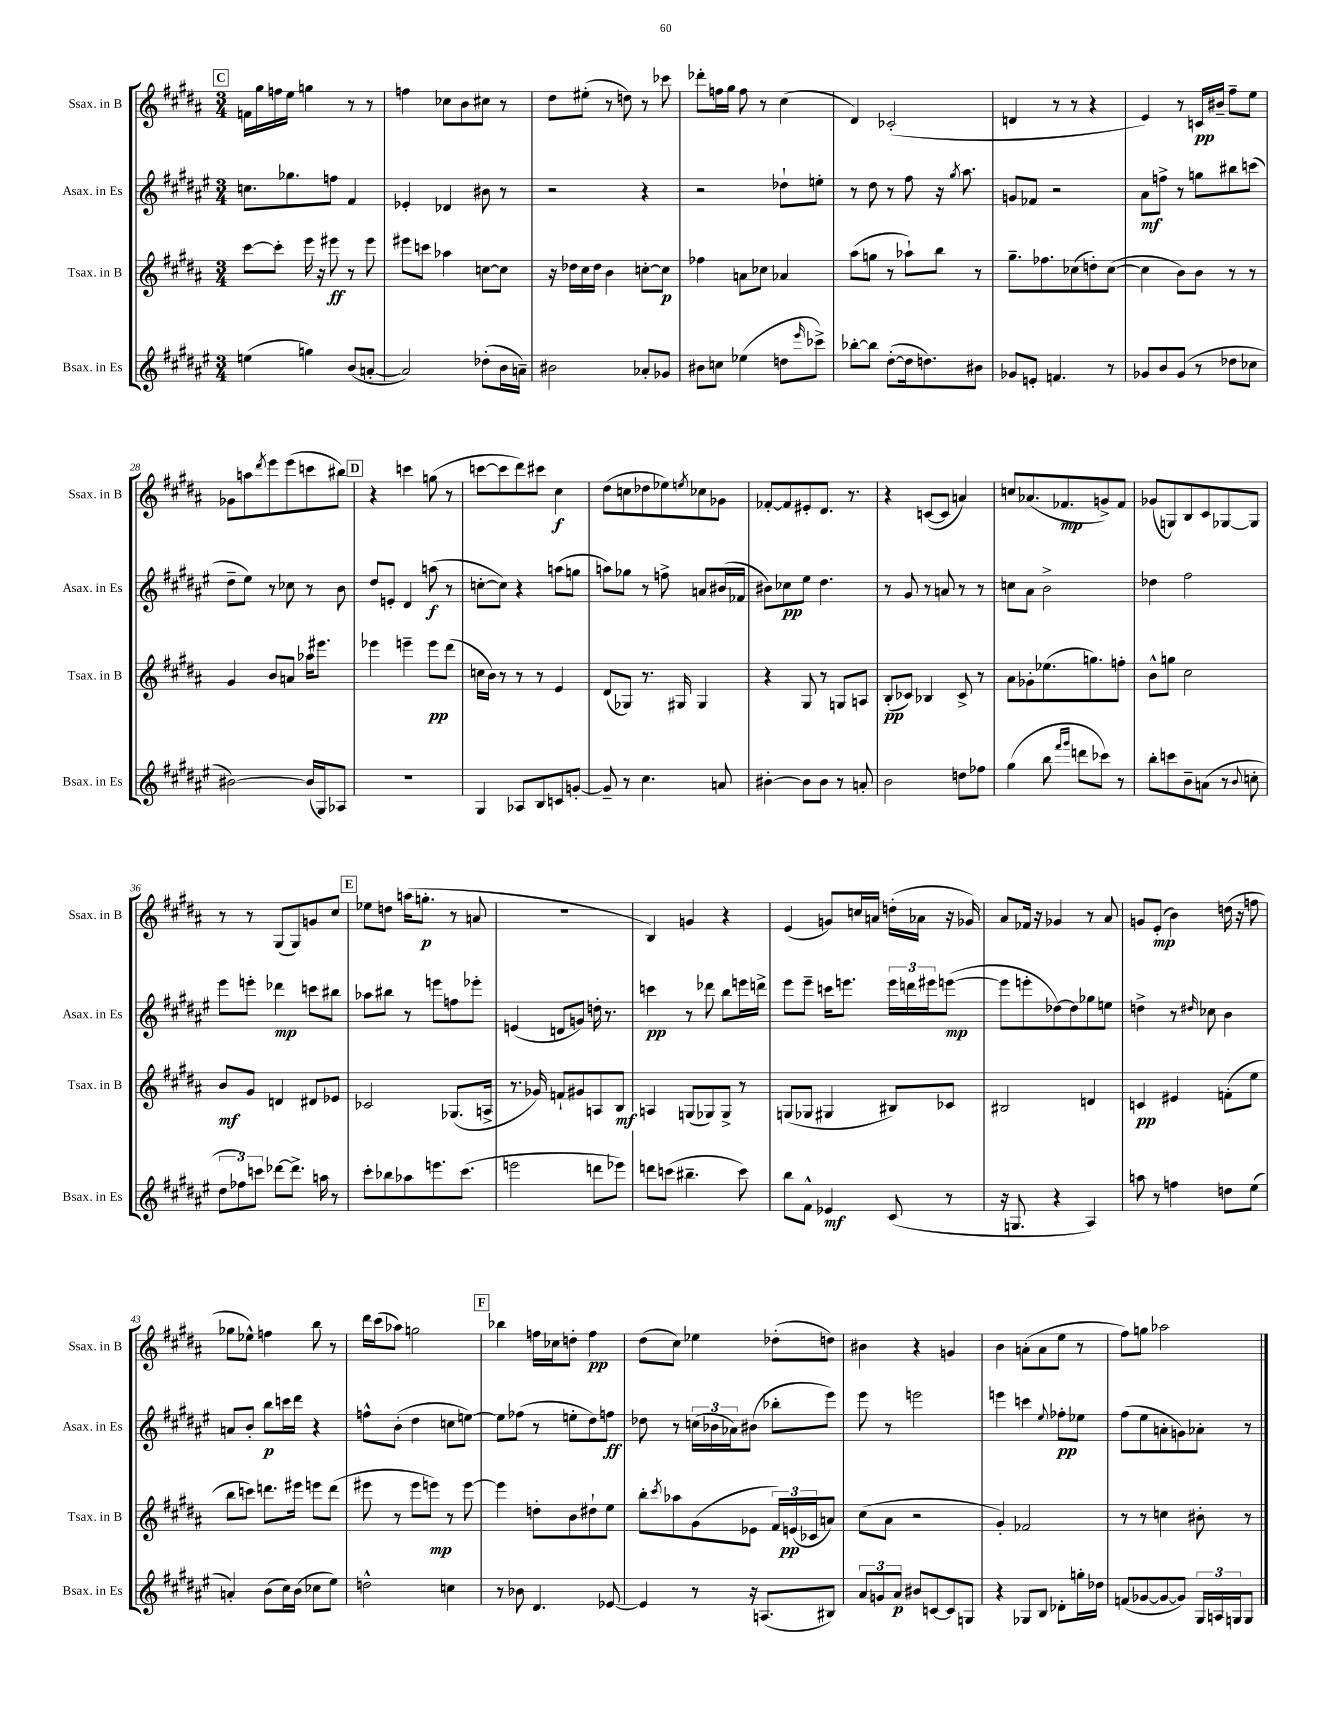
<<
\new StaffGroup <<
\new Staff = "s0" \with { instrumentName = "Ssax. in B" shortInstrumentName = "Ssax. in B" } {
    \clef treble \key b \major \numericTimeSignature \time 3/4
    \mark \markup { \box "C" } f'16 gis''16 f''16 e''16 g''4 r8 r8 |
    f''4 ces''8 b'8 cis''8 r8 |
    dis''8 eis''8-.( r8 d''8) r8 ces'''8 |
    des'''8-. f''16 gis''16 f''8 r8 cis''4( |
    dis'4) ces'2-.( |
    d'4 r8 r8 r4 |
    e'4) r8 c'16\pp bis'16-- fis''8-- e''8 |
    ges'8 a''8 \acciaccatura { dis'''8 } e'''8 e'''8( c'''8 bis''8) |
    \mark \markup { \box "D" } r4 c'''4 g''8( r8 |
    c'''8~ c'''8 dis'''8) cis'''8 cis''4\f |
    dis''8( c''8 des''8 ees''8) \acciaccatura { e''8 } ces''8 ges'8 |
    fes'8~-. fes'8 eis'8-. dis'8. r8. |
    r4 c'8~( c'8 a'4) |
    c''8 aes'8.( fes'8.\mp g'8->) fes'8 |
    ges'8( g8) b8 cis'8 ges8~ ges8 |
    r8 r8 gis8( gis8) g'8 cis''8 |
    \mark \markup { \box "E" } ees''8 d''8 a''16( g''8.-.\p r8 a'8 |
    R2. |
    b4) g'4 r4 |
    e'4( g'8) c''16 a'16 d''16-.( aes'16 r16 ges'16) |
    ais'8 fes'16 r16 ges'4 r8 ais'8 |
    g'8 e'8-.\mp( b'4) d''16( r16 f''8 |
    ges''8 ees''8-^) f''4 b''8 r8 |
    dis'''16 cis'''16( aes''8) g''2 |
    \mark \markup { \box "F" } bes''4 f''16 ces''16 d''8-. f''4\pp |
    dis''8( cis''8) ees''4 des''8-.( d''8) |
    bis'4 r4 g'4 |
    b'4 a'8-.( a'8 e''8 r8 |
    fis''8) g''8 aes''2 \bar "|." |
}
\new Staff = "s1" \with { instrumentName = "Asax. in Es" shortInstrumentName = "Asax. in Es" } {
    \clef treble \key fis \major \numericTimeSignature \time 3/4
    \mark \markup { \box "C" } c''8. ges''8. f''8 fis'4 |
    ees'4-. des'4 bis'8 r8 |
    r2 r4 |
    r2 des''8-! e''8-. |
    r8 dis''8 r8 fis''8 r16 \acciaccatura { gis''8 } ais''8. |
    g'8 fes'8 r2 |
    ais'8\mf f''8-> r8 g''8 bis''8 c'''8( |
    dis''8-- eis''8) r8 ces''8 r8 b'8 |
    \mark \markup { \box "D" } dis''8 e'8-. dis'4 a''8\f( r8 |
    c''8~-. c''8) r4 a''8( g''8 |
    a''8) ges''8 r8 f''8-> a'8 bis'16( fes'16 |
    bis'8) ces''8\pp eis''8 dis''4. |
    r8 gis'8 r8 a'8 r8 r8 |
    c''8 ais'8 b'2-> |
    des''4 fis''2 |
    eis'''8 e'''8-. des'''4\mp c'''8 bis''8 |
    \mark \markup { \box "E" } aes''8 bis''8 r8 e'''8 f''8 ees'''8-. |
    e'4( d'8 g'8) d''16-. r8. |
    c'''4\pp r8 des'''8 b''8 e'''16 d'''16-> |
    eis'''8 eis'''8-- c'''16 e'''8. \tuplet 3/2 { e'''16 d'''16 eis'''16 } e'''8~\mp( |
    e'''8 e'''8-. des''8~) des''8 ges''8 e''8 |
    d''4-> r8 \grace { dis''16 } ces''8 b'4 |
    a'8 b'8-. b''8\p c'''16 dis'''16 r4 |
    f''8-^ b'8-.( dis''4 c''8 e''8~) |
    \mark \markup { \box "F" } e''8 fes''8( r8 e''8-. dis''8) f''8\ff |
    des''8 r8 \tuplet 3/2 { c''16( bes'16 aes'16) } bis'8( bes''8-. eis'''8) |
    eis'''8 r8 e'''2 |
    e'''4 c'''4 \appoggiatura { eis''8 } fes''8-.\pp ees''8 |
    fis''8( eis''8 a'8-. g'8) aes'8-. r8 \bar "|." |
}
\new Staff = "s2" \with { instrumentName = "Tsax. in B" shortInstrumentName = "Tsax. in B" } {
    \clef treble \key b \major \numericTimeSignature \time 3/4
    \mark \markup { \box "C" } cis'''8~ cis'''8-. e'''16 r16 eis'''8\ff r8 eis'''8 |
    eis'''8 c'''8 aes''4 c''8~ c''8 |
    r16 des''16 cis''16 des''16 b'4 c''8~-. c''8\p |
    fes''4 a'8 ces''8 aes'4 |
    ais''8( g''8 r8 aes''8-!) b''8 r8 |
    gis''8.-- fes''8. ces''8( d''8-.) ces''8~( |
    ces''4 b'8) b'8 r8 r8 |
    gis'4 b'8 a'8 aes''16 eis'''8. |
    \mark \markup { \box "D" } ees'''4 e'''4-- e'''8\pp dis'''8( |
    c''16 b'16) r8 r8 r8 e'4 |
    dis'8( ges8) r8. gis16 gis4 |
    r4 gis8 r8 g8 a8 |
    b8-.\pp( ces'8) bes4 ces'8-> r8 |
    ais'8 ges'8-. ees''8.( g''8.) f''8-. |
    b'8-^ g''8 cis''2 |
    b'8\mf gis'8 d'4 dis'8 ees'8 |
    \mark \markup { \box "E" } ces'2 ges8.( a16-> |
    r8. ges'16) f'8-! gis'8 a8 b8\mf |
    a4 g8( ges8) ges8-> r8 |
    g8( ges8 gis4 bis8) ces'8 |
    bis2 d'4 |
    c'4\pp eis'4 f'8-.( e''8 |
    b''8 c'''8) d'''8. eis'''16 e'''8 d'''8( |
    eis'''8 r8 eis'''8 e'''8\mp) r8 e'''8~ |
    \mark \markup { \box "F" } e'''4 d''8-. b'8 dis''8-! e''8 |
    b''8-. \acciaccatura { cis'''8 } aes''8 gis'8( ees'8 \tuplet 3/2 { fis'16) e'16\pp( ces'16 } a'8) |
    cis''8( ais'8 r2 |
    gis'4-.) fes'2 |
    r8 r8 c''4 bis'8-. r8 \bar "|." |
}
\new Staff = "s3" \with { instrumentName = "Bsax. in Es" shortInstrumentName = "Bsax. in Es" } {
    \clef treble \key fis \major \numericTimeSignature \time 3/4
    \mark \markup { \box "C" } e''4( g''4) b'8( a'8~-. |
    a'2) des''8-.( b'16 a'16--) |
    bis'2 aes'8-. ges'8 |
    bis'8 c''8 ees''4( d''8 \grace { eis'''16 } ces'''8->) |
    bes''8~-. bes''8 dis''8~-.( dis''16 d''8.) bis'8 |
    ges'8 e'8-. f'4. r8 |
    ges'8 b'8 ges'8( r8 des''8 ces''8 |
    bis'2~) bis'16( gis16) aes8 |
    \mark \markup { \box "D" } R2. |
    gis4 aes8 b8 c'8 g'8~-. |
    g'8-- r8 cis''4. a'8 |
    bis'4~-. bis'8 bis'8 r8 a'8-. |
    b'2 d''8 fes''8 |
    gis''4( b''8 \grace { fis'''16 gis'''16 } d'''8 ces'''8) r8 |
    b''8-. c'''8 b'8-- a'8( r8 \appoggiatura { b'8 } c''8-. |
    \tuplet 3/2 { dis''8 fes''8) c'''8 } des'''8~ des'''8.-> a''16 r8 |
    \mark \markup { \box "E" } cis'''8-. bes''8 aes''8 e'''8. cis'''8.( |
    e'''2 d'''8 ees'''8) |
    d'''8 c'''8( bis''4.-- c'''8) |
    b''8 fis'8-^ ees'4\mf cis'8( r8 |
    r16 g8. r4 ais4) |
    a''8 r8 f''4 d''8 eis''8( |
    a'4-.) b'8( cis''16) b'16( ces''8 eis''8) |
    d''2-^ c''4 |
    \mark \markup { \box "F" } r8 bes'8 dis'4. ees'8~ |
    ees'4 r8 r16 a8.( bis8) |
    \tuplet 3/2 { ais'8 g'8 ais'8\p } bis'8 c'8~ c'8 g8 |
    r4 ges8 b8 des'8-. g''16-. des''16 |
    f'8( ges'8~ ges'8~ ges'8) \tuplet 3/2 { gis16 a16 g16 } g8 \bar "|." |
}
>>
>>
\layout { \context { \Score currentBarNumber = #21 } }
